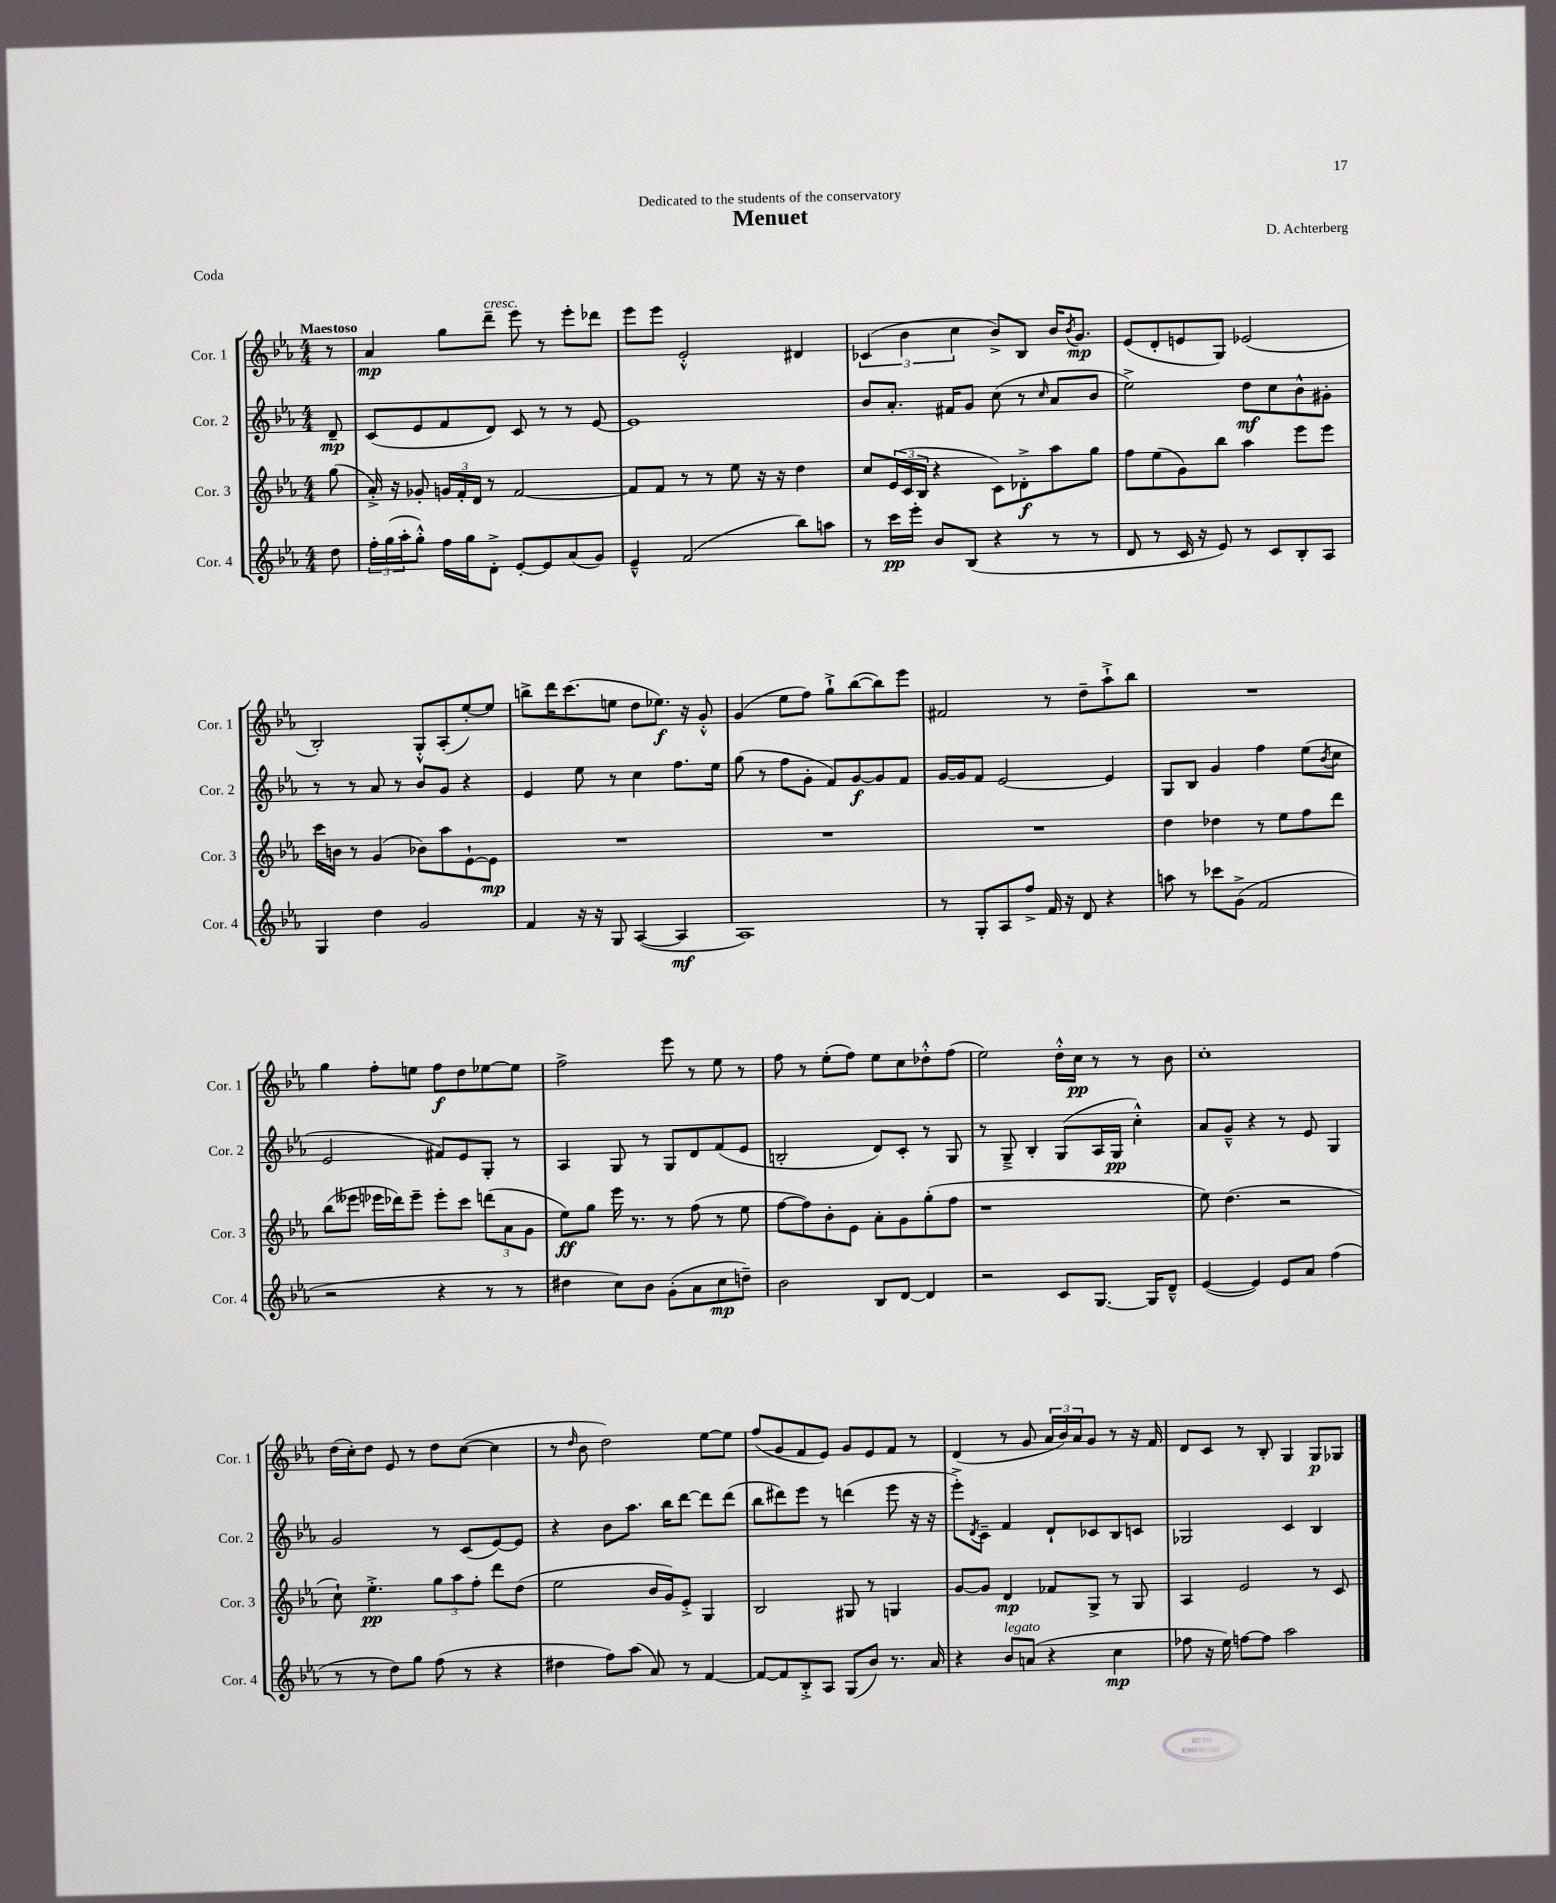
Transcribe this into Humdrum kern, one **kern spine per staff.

**kern	**kern	**kern	**kern
*staff4	*staff3	*staff2	*staff1
*clefG2	*clefG2	*clefG2	*clefG2
*k[b-e-a-]	*k[b-e-a-]	*k[b-e-a-]	*k[b-e-a-]
*M4/4	*M4/4	*M4/4	*M4/4
8dd	(8gg	8d~	8r
=	=	=	=
24ff'	16a-'^)	(8c	4a-
(24gg	.	.	.
.	16r	.	.
24aa-'	.	.	.
8gg'^^)	8g-'	8e-	.
16ff	24g	8f	8gg
.	24f'	.	.
16gg	.	.	.
.	24d	.	.
8d'^	8r	8d)	8ddd~
[8e-'	[2f	8c	8eee-
8e-]	.	8r	8r
(8a-	.	8r	8eee-'
8g)	.	[8e-	8ddd-
=	=	=	=
4e-~^^	8f]	1e-]	8eee-
.	8f	.	8eee-
(2f	8r	.	2e-'^^
.	8r	.	.
.	8ee-	.	.
.	16r	.	.
.	16r	.	.
8bb-)	4dd	.	4d#
8aa	.	.	.
=	=	=	=
8r	8cc	8b-	(6c-
16ccc	(24e-	8.a-'	.
.	24c	.	6b-
16eee-'	.	.	.
.	24B-	.	.
8b-	4r	.	.
.	.	16f#	.
.	.	.	6cc
(8B-	.	8g	.
4r	8c)	(8cc	8b-^)
.	8d-'^	8r	8B-
.	.	16qqcc	.
8r	8aa-	8a-	16b-
.	.	.	8qb-
.	.	.	8.g
8r	8gg	8b-	.
=	=	=	=
8d	8ff	2ee-^)	(8e-
8r	(8ee-	.	8d'
16c	8g)	.	8e
16r	.	.	.
8e-)	8bb-	.	8G)
8r	4aa-	8dd	(2e-
8c	.	8cc	.
8B-'	8eee-	8b-^^	.
8A-	8eee-	8g#'	.
=	=	=	=
4G	16ccc	8r	2B-')
.	16b	.	.
.	8r	8r	.
4dd	(4g	8a-	.
.	.	8r	.
2g	8b-)	8b-	8G'^^
.	8aa-	8g	(8A-'
.	[8e-`	4r	[8ee-')
.	8e-]	.	8ee-]
=	=	=	=
4f	1r	4e-	8bb^
.	.	.	16ddd
.	.	.	(8.ccc
16r	.	8ee-	.
16r	.	.	.
8G	.	8r	8ee
([4A-	.	4cc	8dd
.	.	.	8.ee-)
4A-]	.	8.ff	.
.	.	.	16r
.	.	.	8g'^^
.	.	16ee-	.
=	=	=	=
1A-)	1r	(8gg	(4g
.	.	8r	.
.	.	8ff	8ee-
.	.	8g'	8ff)
.	.	8f)	8gg`^
.	.	[8g	([8bb-
.	.	8g]	8bb-])
.	.	8f	8eee-
=	=	=	=
8r	1r	[16g	2f#
.	.	16g]	.
8G'	.	8f	.
8A-	.	[2e-	.
8ff^	.	.	.
16f	.	.	8r
16r	.	.	.
8d	.	.	8dd~
4r	.	4e-]	8aa-`^
.	.	.	8bb-
=	=	=	=
8aa	4dd	8G	1r
8r	.	8B-	.
8ccc-	4dd-	4g	.
(8g^	.	.	.
2f	8r	4ff	.
.	8ee-	.	.
.	8ff	(8ee-	.
.	.	8qb-	.
.	8ddd	8cc	.
=	=	=	=
2r	(8bb-	2e-	4gg
.	8eee--	.	.
.	16eee-	.	8ff'
.	16ddd-)	.	.
.	8eee-~	.	8ee
4r	8eee-'	8f#)	8ff
.	8ccc	8e-	8dd
8r	(12ddd	8G'	[8ee-
.	12a-	.	.
8r	.	8r	8ee-]
.	12g	.	.
=	=	=	=
4dd#	8ee-)	4A-	2ff^
.	8gg	.	.
8cc)	16eee-	8G	.
.	8.r	.	.
8b-	.	8r	.
(8g'	8r	8G	8eee-
8a-	(8ff	8d	8r
8cc	8r	(8f	8ee-
8dd~)	8ee-	8e-	8r
=	=	=	=
2b-	[8ff	2B'	8ff
.	8ff])	.	8r
.	8b-'	.	(8ee-'
.	8e-	.	8ff)
8B-	8a-'	8d)	8ee-
[8d	8g	8c'	8cc
4d]	(8gg'	8r	8dd-'^^
.	8ff	8G	(8ff
=	=	=	=
2r	1r	8r	2ee-)
.	.	8G~^	.
.	.	4B-'	.
8c	.	(8G	16dd'^^
.	.	.	16cc
[8.G	.	16A-	8r
.	.	16G	.
.	.	4cc'^^)	8r
16G]	.	.	.
8d~^^	.	.	8b-
=	=	=	=
([4e-	8ee-)	8a-	1cc'
.	(4.dd	8g~^^	.
4e-])	.	4r	.
8e-	2r	8r	.
8a-	.	8e-	.
(4ff	.	4G	.
=	=	=	=
8r	8cc`)	2g	(16dd
.	.	.	16cc')
8r	4.ee-'^	.	8dd
8dd)	.	.	8e-
8gg	.	.	8r
(8ff	12gg	8r	8dd
.	12aa-	.	.
8r	.	(8c	([8cc
.	12ff'	.	.
4r	8ddd	[8e-)	4cc]
.	(8dd	8e-]	.
=	=	=	=
4dd#	2ee-	4r	8r
.	.	.	16qqdd
.	.	.	8b-
8ff)	.	8b-	2dd)
(8aa-	.	8.aa-	.
8a-)	16b-	.	.
.	16g)	16bb-	.
8r	8e-'^	[8ddd	.
[4f	4G	8ddd]	[8ee-
.	.	(8ddd	8ee-]
=	=	=	=
8f_	2B-	8bb-	(8ff
8f]	.	8ddd#)	8g
8B-'^	.	8eee-	8f
8A-	.	8r	8e-)
(8G	8G#	(4ddd	8g
8b-)	8r	.	8e-
8.r	4G	8eee-	8f
.	.	16r	8r
16a-	.	16r	.
=	=	=	=
4r	[8g	8eee-'^)	(4d
.	.	8qd	.
.	8g]	8c~	.
8b-	4d	4f	8r
(8a	.	.	8g
4r	8f-	8d`	24a-
.	.	.	24b-)
.	.	.	24a-
.	8G^	8c-	8g
4cc	8r	8B-	8r
.	8G	8c	16r
.	.	.	16f
=	=	=	=
8ff-	4A-	2G-	8d
16r	.	.	8c
16ee-)	.	.	.
[8ff	2e-	.	8r
8ff]	.	.	8B-'
2aa-	.	4c	4G
.	8r	4B-	8G
.	8c	.	8G-
==	==	==	==
*-	*-	*-	*-
